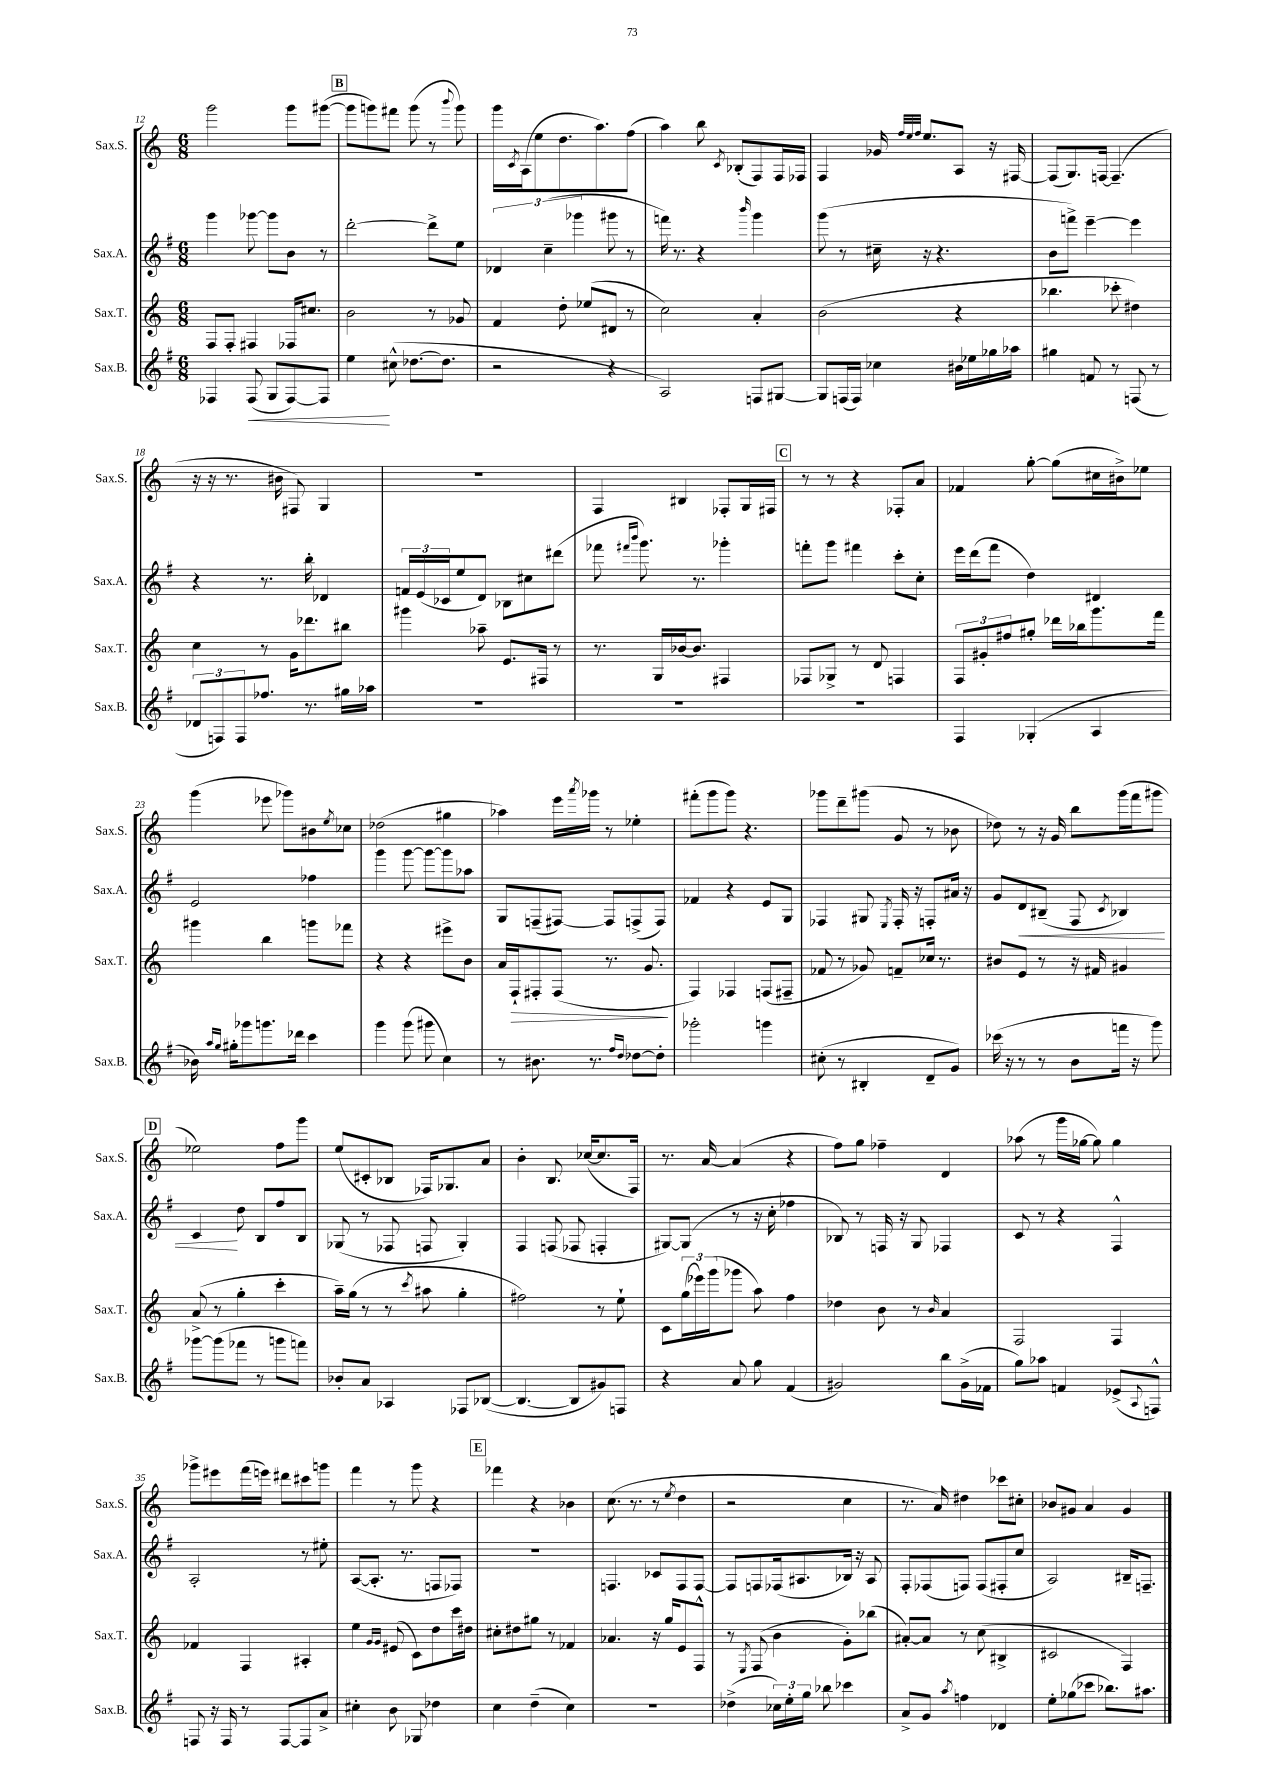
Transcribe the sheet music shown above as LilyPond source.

<<
\new StaffGroup <<
\new Staff = "s0" \with { instrumentName = "Sax.S." shortInstrumentName = "Sax.S." } {
    \clef treble \key c \major \numericTimeSignature \time 6/8
    g'''2 g'''8 gis'''8~( |
    \mark \markup { \box "B" } gis'''8 g'''8) fis'''8 g'''8( r8 \appoggiatura { b'''8 } g'''8) |
    g'''16 \acciaccatura { c'8 } a16( e''8 d''8. a''8.) f''8( |
    a''4) b''8 \acciaccatura { c'8 } bes8-.( f8) f16 fes16 |
    f4 ges'16 \grace { f''32 e''32 f''32 } e''8. a8 r16 fis16~ |
    fis8( g8.) f16~ f4.--( |
    r16 r16 r8. bis'16 fis8) g4 |
    R2. |
    f4 bis4 fes8-. g16 fis16 |
    \mark \markup { \box "C" } r8 r8 r4 fes8-. a'8 |
    fes'4 g''8~-. g''8( cis''16 bis'16->) ees''8 |
    g'''4( ees'''8 ges'''8) bis'8 \acciaccatura { e''8 } ces''8 |
    des''2( gis''4 |
    aes''4) e'''16 \acciaccatura { a'''8 } ges'''16 r8 ees''4-. |
    fis'''8-.( g'''8 g'''8) r4. |
    ges'''8 d'''8-- gis'''8( g'8 r8 bes'8 |
    des''8) r8 r16 g'16 b''8 g'''16( f'''16 gis'''8 |
    \mark \markup { \box "D" } ees''2) f''8 g'''8 |
    e''8( cis'8-. bes8 fes16) ges8. a'8 |
    b'4-. b8. ces''16~( ces''8. f16) |
    r8. a'16~ a'4( r4 |
    f''8) g''8 fes''4-- d'4 |
    aes''8( r8 g'''16 ges''16~ ges''8) ges''4 |
    ges'''8-> eis'''8 f'''16( e'''16) dis'''8 cis'''8 g'''8 |
    f'''4 r8 g'''8 r4 |
    \mark \markup { \box "E" } fes'''4 r4 bes'4 |
    c''8.( r8. r8 \acciaccatura { e''8 } d''4 |
    r2 c''4 |
    r8. a'16) dis''4 ces'''8 cis''8-. |
    bes'8 gis'8 a'4 gis'4 \bar "|." |
}
\new Staff = "s1" \with { instrumentName = "Sax.A." shortInstrumentName = "Sax.A." } {
    \clef treble \key g \major \numericTimeSignature \time 6/8
    g'''4 ges'''8~ ges'''8 b'8 r8 |
    \mark \markup { \box "B" } d'''2~-. d'''8-> e''8 |
    \tuplet 3/2 { des'4 c''4--( ges'''4 } gis'''8 r8 |
    f'''16) r8. r4 \grace { b'''16 } g'''4 |
    g'''8( r8 cis''16-- r16 r4. |
    b'8 f'''8->) e'''4~-- e'''4 |
    r4 r8. b''16-. des'4 |
    \tuplet 3/2 { f'16 e'16( ces'16 } e''8 d'8) bes8 cis''8 dis'''8( |
    fes'''8 \grace { fis'''16 b'''16 } g'''8.) r8. ges'''4-. |
    \mark \markup { \box "C" } f'''8-. g'''8 fis'''4 c'''8-. c''8-. |
    e'''16 d'''16( fis'''8 d''4) dis'4 |
    e'2 fes''4 |
    g'''4 g'''8~ g'''8~ g'''8 aes''8 |
    g8 f8--( fis8~) fis8 f8->( f8) |
    fes'4 r4 e'8 g8 |
    fes4 gis8 \acciaccatura { e8 } fes16-. r16 f8-. ais'16 r16 |
    g'8 d'8\< bis8--( fis8 \acciaccatura { c'8 } bes4) |
    \mark \markup { \box "D" } c'4\! d''8 b8 fis''8 b8 |
    ges8( r8 fes8 f8 ges4-.) |
    fis4 f8( fes8 f4-. |
    gis8~) gis8( r8 r16 c''16-. fes''4 |
    bes8) r8 f16 r16 g8 fes4 |
    c'8 r8 r4 fis4-^ |
    a2-. r8 eis''8-. |
    a8~( a8.-. r8. f8 fes8) |
    \mark \markup { \box "E" } R2. |
    f4. ces'8 f8 f8~ |
    f8 f8 fes16( ais8. bes16) r16 ais8 |
    fis8-. fes8( f8) f8( fis8-. c''8 |
    a2) bis16-- f8.-- \bar "|." |
}
\new Staff = "s2" \with { instrumentName = "Sax.T." shortInstrumentName = "Sax.T." } {
    \clef treble \key c \major \numericTimeSignature \time 6/8
    f8 f8-. fis4 fes16 cis''8. |
    \mark \markup { \box "B" } b'2 r8 ges'8 |
    f'4 d''8-. ees''8( dis'8 r8 |
    c''2) a'4-. |
    b'2( r4 |
    bes''4. ces'''8-. dis''4) |
    c''4 r8 g'16 des'''8. bis''8 |
    gis'''4 aes''8-- e'8. fis16 r8 |
    r8. g16 bes'16~ bes'8. fis4 |
    \mark \markup { \box "C" } fes8 ges8-> r8 d'8 f4 |
    \tuplet 3/2 { f8 gis'8-. fis''8 } gis''8-. des'''16 bes''16 g'''8. f'''16 |
    gis'''4 b''4 g'''8 fes'''8 |
    r4 r4 eis'''8-> b'8 |
    a'16 f16-!\> fis8-. fis8( r8. g'8.\! |
    f4) fes4 f8( fis8-- |
    fes'8 r8 ges'8) f'8-- ces''16 r8. |
    bis'8 e'8 r8 r16 fis'16 gis'4 |
    \mark \markup { \box "D" } a'8->( r8 g''4-. c'''4-. |
    a''16--) g''16( r8 r8 \acciaccatura { c'''8 } ais''8 g''4-. |
    fis''2) r8 e''8-! |
    c'8 \tuplet 3/2 { g''16( ees'''16) g'''16( } ges'''8 a''8) f''4 |
    des''4 b'8 r8 \grace { b'16 } a'4 |
    f2 f4 |
    fes'4 f4 ais4-. |
    e''4 \grace { g'16 g'16 } eis'8( c'8) d''8 c'''16 dis''16 |
    \mark \markup { \box "E" } cis''8-. dis''8 gis''8 r8 fes'4 |
    aes'4. r16 g''16 e'8 f8-^ |
    r8 \acciaccatura { e8 } f8( b'4 g'8-.) bes''8( |
    ais'8~-.) ais'8 r8 c''8( bis4-> |
    cis'2 f4) \bar "|." |
}
\new Staff = "s3" \with { instrumentName = "Sax.B." shortInstrumentName = "Sax.B." } {
    \clef treble \key g \major \numericTimeSignature \time 6/8
    fes4 fes8\<( g8 fes8~) fes8 |
    \mark \markup { \box "B" } e''4\! cis''8-^( des''8.~ des''8. |
    r2 r4 |
    a2) f8 gis8~ |
    gis8 f16( f16) ces''4 bis'16 ees''16 ges''16 aes''16 |
    gis''4 f'8 r8 f8( r8 |
    \tuplet 3/2 { des'8 f8) f8 } fes''8. r8. gis''16 aes''16 |
    R2. |
    R2. |
    \mark \markup { \box "C" } R2. |
    fis4 ges4-.( a4 |
    bes'16) \grace { a''16 g''16 } gis''16-. ges'''8 g'''8. des'''16 c'''4 |
    g'''4 g'''8( gis'''8 c''4) |
    r8 bis'8. r8. \grace { fis''16 d''16 } des''8~ des''8-. |
    ges'''2-. g'''4 |
    cis''8-.( r8 bis4-. d'8-- g'8) |
    ces'''16( r16 r8 r8 b'8 f'''16 r16 g'''8) |
    \mark \markup { \box "D" } ges'''8~ ges'''8( fes'''8 r8 g'''8 f'''8) |
    bes'8-. a'8 aes4 fes8 bes8~( |
    bes4.~ bes8 gis'8) f8 |
    r4 a'8 g''8 fis'4( |
    gis'2) b''8 gis'16->( fes'16 |
    g''8) aes''8 f'4 ees'8->( \appoggiatura { a8 } f8-^) |
    f8 r16 f16 r8 f8~ f8 a'8-> |
    cis''4-. b'8 ges8 des''4 |
    \mark \markup { \box "E" } c''4 d''4--( c''4) |
    R2. |
    des''4->( \tuplet 3/2 { ces''16) e''16-. g''16 } bes''8 ces'''4 |
    a'8-> g'8 \acciaccatura { a''8 } f''4 des'4 |
    e''8-. ges''8( ces'''8 bes''8.) ais''8. \bar "|." |
}
>>
>>
\layout { \context { \Score currentBarNumber = #12 } }
